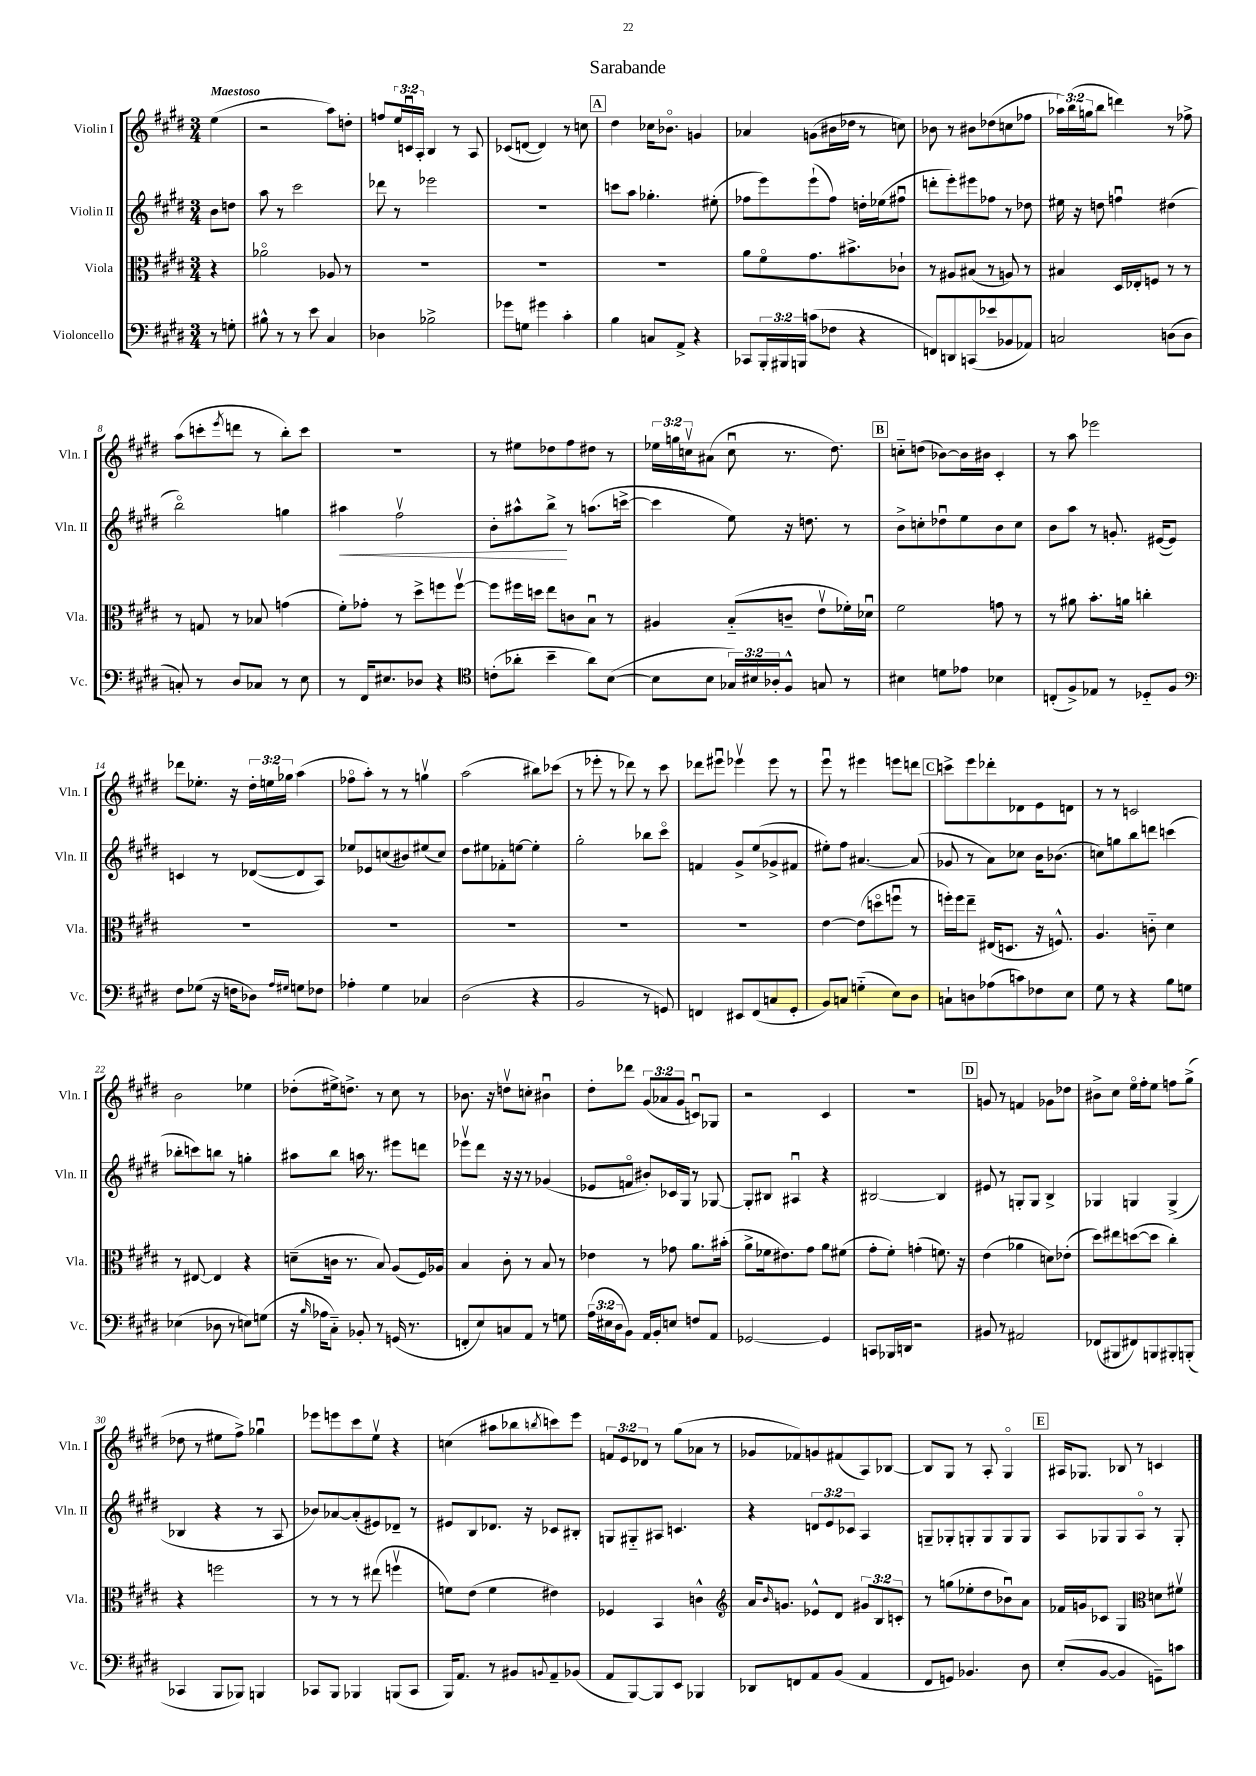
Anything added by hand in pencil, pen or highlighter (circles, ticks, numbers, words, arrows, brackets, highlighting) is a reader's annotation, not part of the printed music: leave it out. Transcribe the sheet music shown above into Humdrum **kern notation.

**kern	**kern	**kern	**kern
*staff4	*staff3	*staff2	*staff1
*clefF4	*clefC3	*clefG2	*clefG2
*k[f#c#g#d#]	*k[f#c#g#d#]	*k[f#c#g#d#]	*k[f#c#g#d#]
*M3/4	*M3/4	*M3/4	*M3/4
8r	4r	8b	(4ee
8G'	.	8dd	.
=	=	=	=
8B#^^	2a-o	8aa	2r
8r	.	8r	.
8r	.	2ccc#	.
8e	.	.	.
4C#	8A-	.	8aa)
.	8r	.	8dd'
=	=	=	=
4D-	2.r	8ddd-	8ff
.	.	8r	24ee
.	.	.	24cu
.	.	.	24A'
2B-^	.	2eee-	4B
.	.	.	8r
.	.	.	8A
=	=	=	=
8g-	2.r	2.r	(8c-
8G	.	.	[8d
4g#	.	.	4d])
4c#'	.	.	8r
.	.	.	8cc
=	=	=	=
4B	2.r	8ccc	4dd#
.	.	8aa	.
8C	.	4.gg-'	16cc-
.	.	.	8.b-o
8AA^	.	.	.
4r	.	.	4g
.	.	(8ee#'	.
=	=	=	=
8CC-	8a	8ff-	4a-
24BBB'	8f#o	8eee)	.
24BBB#	.	.	.
24BBB	.	.	.
(8c	8.g#	(8eee`	(8g
8F-	.	8ff-)	16b#
.	8.b#^	.	16dd-
4r	.	16dd'	8r
.	.	(16ee-	.
.	8c-`	8ff#u	8cc)
=	=	=	=
8FF)	8r	8ddd'	8b-
8DD	8A#	8eee')	8r
(8CC	(8B#	8eee#	8b#
8e-	8r	8ff-	(8dd-
8BB-	8A)	8r	8cc
8AA-)	8r	8dd-	8ff-
=	=	=	=
2C	4B#	16ee#	24aa-)
.	.	.	(24bb
.	.	16r	.
.	.	.	24gg
.	.	8dd	8bb
.	16D#	4ffu	4ddd)
.	16E-'	.	.
.	8F	.	.
(8D	8r	(4dd#	8r
8D	8r	.	8ff-^
=	=	=	=
8C')	8r	2bbo)	(8aa
8r	8G	.	8ccc'
.	.	.	8qeee
8D#	8r	.	8ddd
8C-	8B-	.	8r
8r	(4g	4gg	8bb')
8E	.	.	8ccc
=	=	=	=
8r	8f#')	4aa#	2.r
16FF#	8g-'	.	.
8.E#	.	.	.
.	8r	2ff#v	.
8D-	8dd#^	.	.
4r	8ff	.	.
.	[8ffv	.	.
=	=	=	=
*clefC4	*	*	*
(8c'	8ff]	8b'	8r
8a-'	16ff#	8aa#^^	8ee#
.	16dd	.	.
4b~	8ee	8bb^	8dd-
.	8c	8r	8ff#
8a-)	8Bu	(8.aa	8dd#
([8B	8r	.	8r
.	.	[16ccc^	.
=	=	=	=
8B]	4A#	4ccc]	24ee-
.	.	.	24gg
.	.	.	24ccv
8B	.	.	(8a#
24G-)	(8B'~	8ee)	8ccu
24B#	.	.	.
24A-'	.	.	.
8F#^^	8c~	16r	8.r
.	.	8.dd	.
8G	8ev	.	.
.	.	.	8.dd#)
8r	16f-')	8r	.
.	16d-u	.	.
=	=	=	=
4B#	2f#	8b^	8cc'~
.	.	8cc'	(8dd
8d	.	8dd-u	[8b-)
8e-	.	8ee	16b-]
.	.	.	16b#
4B-	8g	8b	4c#'
.	8r	8cc	.
=	=	=	=
(8C'	8r	8b	8r
8F#^)	8a#	8aa	8aa
8E-	8.b'	8r	2eee-
8r	.	8.g'	.
.	16a	.	.
8D-'~	4cc'	.	.
.	.	([16e#	.
8F#	.	8e#])	.
=	=	=	=
*clefF4	*	*	*
8F#	2.r	4c	8ddd-
(8G-	.	.	8.ee-'
16r	.	8r	.
16F	.	.	16r
8D-)	.	([8d-	24dd#'
.	.	.	24ee
.	.	.	24gg-
16qqA	.	.	.
16qqG#	.	.	.
8G	.	8d-]	(4aa
8F-	.	8A)	.
=	=	=	=
4A-'	2.r	8ee-	8ff-o
.	.	8e-	8aa')
4G#	.	(8cc	8r
.	.	8b#)	8r
4C-	.	(8ee#	4ggv
.	.	8cc)	.
=	=	=	=
(2D#	2.r	8dd#	(2aa
.	.	8ee#	.
.	.	8f-'	.
.	.	[8ee	.
4r	.	4ee']	8bb#)
.	.	.	(8ccc-
=	=	=	=
2BB	2.r	2gg#'	8r
.	.	.	8eee-'
.	.	.	8r
.	.	.	8ddd-)
8r	.	8bb-	8r
8GG)	.	8ccc#o	8ccc#
=	=	=	=
4FF	2.r	4f	8ddd-
.	.	.	8eee#u
8EE#	.	8g#^	4eee-v
(8FF	.	(8ee	.
8C	.	8g-^	8eee-
8GG#'	.	8f#	8r
=	=	=	=
8BB)	[4e	8ee#')	8eeeu
8C	.	8ff#	8r
(4G'~	(8e]	[4.a#	4eee#
.	8ddo	.	.
8E)	8ffu	.	8eee
8D#	8r	(8a#]	8ddd
=	=	=	=
8C`	16ff')	8g-	8ccc^
.	16ff	.	.
8D	8ee~	8r	8eee
(8A-	(16E#	8a)	8ddd-'
.	8.D	.	.
8c)	.	8cc-	8d-
8F-	16r	16b	8e
.	8.F^^)	(8.b-	.
8E	.	.	8d
=	=	=	=
8G#	4.A	8cc)	8r
8r	.	8gg	8r
4r	.	8bb	2c
.	8c'~	8ddd	.
8B	4d#	(4ccc	.
8G	.	.	.
=	=	=	=
(4E-	8r	8bb-'	2b
.	[8E#	8ccc)	.
8D-	4E#]	8bb	.
8r	.	8r	.
8E)	4r	4gg'	4ee-
(8G	.	.	.
=	=	=	=
16r	(8d~	8aa#	(8dd-'
16qqB	.	.	.
16A-	.	.	.
8C#'~)	16c	8bb	16ee#^)
.	8.r	.	8.dd^
8BB-'	.	16aa	.
.	.	8.r	.
8r	8B)	.	8r
(16GG	(8A	8eee#	8cc#
8.r	.	.	.
.	16F#)	8ddd	8r
.	16A-	.	.
=	=	=	=
8FF'	4B	8eee-v	8.b-
8E)	.	8ddd#	.
.	.	.	16r
8C	8c#'	16r	8ddv
.	.	16r	.
8AA	8r	8r	8cc'
8r	8B	(4g-	4b#u
8G	8r	.	.
=	=	=	=
(24A	4e-	8e-	8dd#'
24E#	.	.	.
24D#	.	.	.
8BB)	.	8fo	8ddd-
16AA	8r	8b#')	(12g#
16BB'	.	.	.
.	.	.	12a-
8E	8g-	16c-	.
.	.	.	12g#
.	.	16G#	.
8F	8.a	8r	8cu)
8AA	.	[8G-	8G-
.	(16b#'	.	.
=	=	=	=
[2GG-	8a^	8G-']	2r
.	16f-	8B#	.
.	8.e#)	.	.
.	.	4A#u	.
.	8g#	.	.
4GG-]	8a	4r	4c#
.	(8f#	.	.
=	=	=	=
8CC	8g#'	[2B#	2.r
16BBB-	8f#')	.	.
16DD	.	.	.
2r	(4g'	.	.
.	8.f)	4B#]	.
.	16r	.	.
=	=	=	=
8BB#	(4e	8e#	8g
8r	.	8r	8r
2AA#	4a-	8G'	4f
.	.	8G	.
.	8d)	4B^	8g-
.	(8e-'	.	8dd-
=	=	=	=
(8FF-	8dd#)	4G-	8b#^
8BBB#	8ee#	.	8cc#
8FF#)	([8dd	4G	16eeo
.	.	.	16ff#'
8BBB	8dd]	.	8ee
8BBB#'	4cc#')	(4G^	8ff
(8BBB'	.	.	(8gg#^
=	=	=	=
4CC-	4r	4B-	8dd-
.	.	.	8r
8BBB	2ff	4r	8ee#
8BBB-)	.	.	8ff#^)
4BBB	.	8r	4gg-u
.	.	8A	.
=	=	=	=
8CC-	8r	8b-)	8eee-
8BBB	8r	[8a-	8eee
4BBB-	8r	(8a-']	8ccc#
.	(8ee#	8e#)	8eev
(8BBB	4ffv	8d-~	4r
8CC-	.	8r	.
=	=	=	=
16BBB)	8f)	8e#	(4cc
8.AA	.	.	.
.	(8e	8B	.
8r	4f	8.d-	8aa#
8BB#	.	.	8bb-
.	.	16r	.
8qqBB	.	.	8qbb
8AA~	4e#)	8c-	8ccc)
(8BB-	.	8B#'	8eee
=	=	=	=
8AA	4F-	8G	12f
.	.	.	12e
[8BBB)	.	8G#'~	.
.	.	.	12d-
8BBB]	4BB	8A#	8r
8EE	.	4.c	(8gg#
4BBB-	4c^^	.	8a-
.	.	.	8r
=	=	=	=
*	*clefG2	*	*
8DD-	16a	4r	8g-
.	16qqb	.	.
.	8.g	.	.
8FF	.	.	8f-)
8AA	8e-^^	12d	8g
.	.	12e	.
(8BB	8d#	.	(8f#
.	.	12c-	.
4AA	12g#	4A	8A)
.	12B	.	.
.	.	.	[8B-
.	12c'	.	.
=	=	=	=
8FF#	8r	8G~	8B-]
8GG)	(8gg	8G-'	8G#
4.BB-	8ee-'	8G'	8r
.	8dd#	8G	8A'
.	8b-u)	8G	4G#o
8D#	8a	8G	.
=	=	=	=
(8E'	16f-	8A	16A#
.	16g	.	8.G-
[8BB	8c-	8G-	.
4BB]	4G#	8G-	8B-
.	.	8Ao	8r
*	*clefC3	*	*
8GG~)	8d	8r	4c
8c	8f#v	8G-'	.
==	==	==	==
*-	*-	*-	*-
